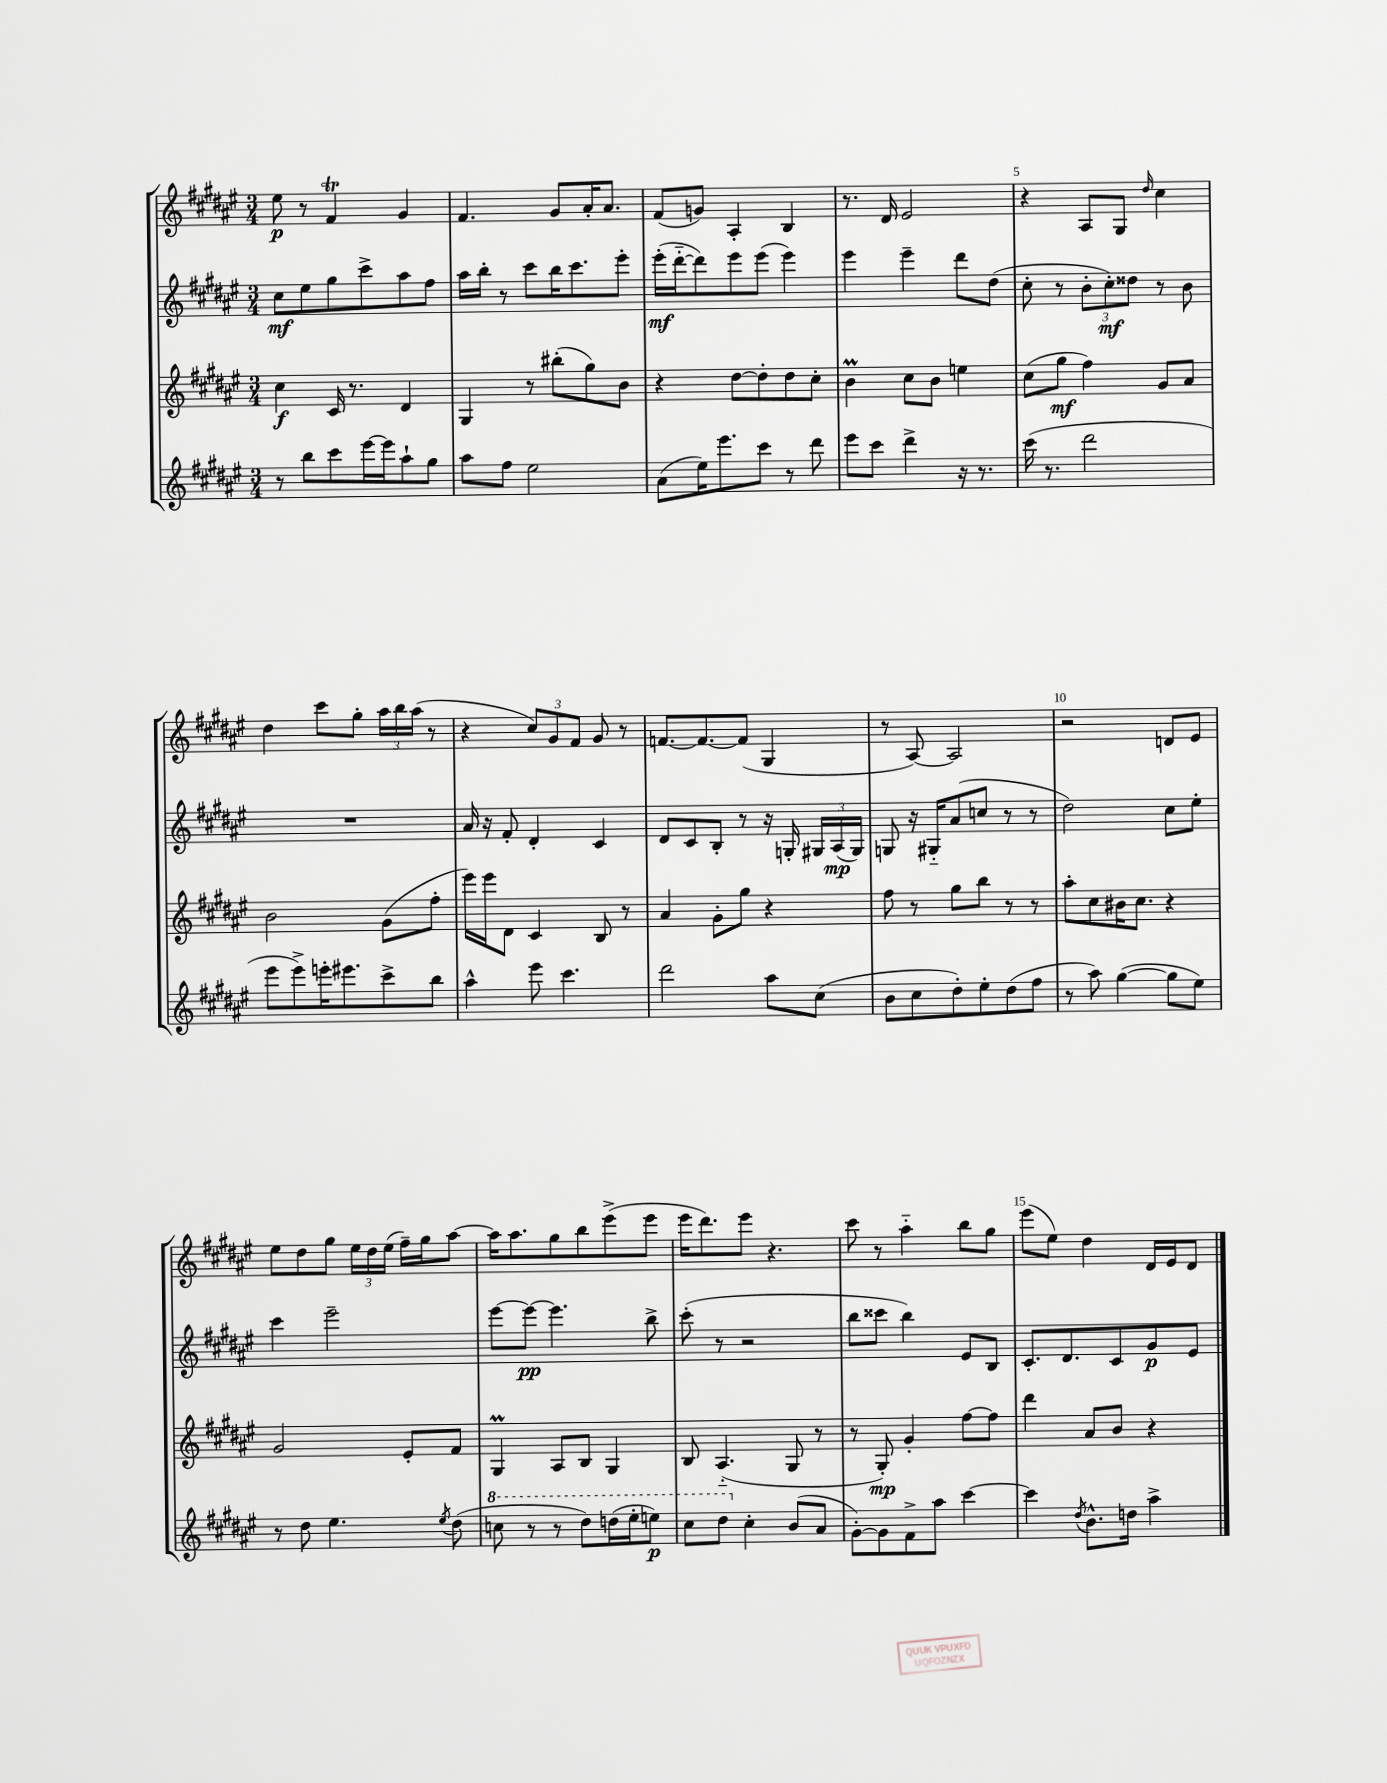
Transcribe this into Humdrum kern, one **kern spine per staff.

**kern	**kern	**kern	**kern
*staff4	*staff3	*staff2	*staff1
*clefG2	*clefG2	*clefG2	*clefG2
*k[f#c#g#d#a#e#]	*k[f#c#g#d#a#e#]	*k[f#c#g#d#a#e#]	*k[f#c#g#d#a#e#]
*M3/4	*M3/4	*M3/4	*M3/4
8r	4cc#	8cc#	8ee#
8bb	.	8ee#	8r
8ccc#	16c#	8gg#	4f#
.	8.r	.	.
[16eee#	.	8ccc#^	.
16eee#]	.	.	.
8aa#`	4d#	8aa#	4g#
8gg#	.	8ff#	.
=	=	=	=
8aa#	4G#	16aa#	4.f#
.	.	16bb'	.
8ff#	.	8r	.
2ee#	8r	8ccc#	.
.	(8bb#'	16bb	8g#
.	.	8.ccc#	.
.	8gg#)	.	16a#'
.	.	.	8.a#
.	8b	8eee#'	.
=	=	=	=
(8a#	4r	(16eee#'	(8f#
.	.	[16ddd#'~	.
16ee#)	.	8ddd#])	8g)
8.eee#	.	.	.
.	[8dd#	8eee#	4A#'
8ccc#	8dd#']	(8eee#	.
8r	8dd#	4eee#)	4B
8ddd#	8cc#'	.	.
=	=	=	=
8eee#	4b	4eee#	8.r
8ccc#	.	.	.
.	.	.	16d#
4ddd#^	8cc#	4eee#~	2e#
.	8b	.	.
16r	4ee	8ddd#	.
8.r	.	.	.
.	.	(8dd#	.
=	=	=	=
(16ccc#	(8cc#	8cc#'	4r
8.r	.	.	.
.	8gg#	8r	.
2ddd#	4ff#)	12b'	8A#
.	.	12cc#')	.
.	.	.	8G#
.	.	12dd##	.
.	.	.	16qqdd#
.	8g#	8r	4cc#
.	8a#	8b	.
=	=	=	=
8eee#	2b	2.r	4dd#
8eee#^)	.	.	.
16eee'	.	.	8ccc#
8.eee#	.	.	.
.	.	.	8gg#'
8ccc#^	(8g#	.	24aa#
.	.	.	24bb
.	.	.	(24aa#
8bb	8ff#'	.	8r
=	=	=	=
4aa#^^	16eee#)	16a#	4r
.	16eee#	16r	.
.	8d#	8f#'	.
8eee#	4c#	4d#'	12cc#)
.	.	.	12g#
4.ccc#	.	.	.
.	.	.	12f#
.	8B	4c#	8g#
.	8r	.	8r
=	=	=	=
2ddd#	4a#	8d#	[8.f
.	.	8c#	.
.	.	.	8.f_
.	8g#'	8B'	.
.	8gg#	8r	(8f]
8aa#	4r	16r	4G#
.	.	16G'	.
(8cc#	.	24G#	.
.	.	(24A#	.
.	.	24G#)	.
=	=	=	=
8b	8ff#	8G	8r
8cc#	8r	16r	[8A#)
.	.	16G#'~	.
8dd#')	8gg#	(8a#	2A#]
8ee#'	8bb	8cc	.
(8dd#	8r	8r	.
8ff#	8r	8r	.
=	=	=	=
8r	8aa#'	2dd#)	2r
8aa#)	8cc#	.	.
([4gg#	16b#	.	.
.	8.cc#	.	.
8gg#]	4r	8cc#	8d
8ee#)	.	8ee#'	8e#
=	=	=	=
8r	2g#	4ccc#	8ee#
8dd#	.	.	8dd#
4.ee#	.	2eee#~	8gg#
.	.	.	24ee#
.	.	.	24dd#
.	.	.	(24ee#
.	8e#'	.	16ff#~)
.	.	.	16gg#
8qee#	.	.	.
(8dd#	8f#	.	[8aa#
=	=	=	=
8ccc	4G#	[8eee#	16aa#]
.	.	.	8.aa#
8r	.	8eee#_	.
8r	8A#	4.eee#]	8gg#
8ddd#)	8B	.	8bb
(16ddd	4G#	.	(8eee#^
16eee#'	.	.	.
8eee)	.	8bb^	8eee#
=	=	=	=
8ccc#	8B	(8ccc#'	16eee#
.	.	.	8.ddd#)
8ddd#	(4.A#'~	8r	.
4cc#'	.	2r	8eee#
.	.	.	4.r
(8b	8G#	.	.
8a#	8r	.	.
=	=	=	=
[8g#')	8r	8bb	8ccc#
8g#]	8G#')	8ccc##	8r
8f#^	4g#'	4bb)	4aa#'~
8aa#	.	.	.
[4ccc#	[8ff#	8e#	8bb
.	8ff#]	8B	8gg#
=	=	=	=
4ccc#]	4ddd#	8.c#'	(8eee#
.	.	.	8ee#)
.	.	8.d#	.
8qdd#	.	.	.
8.b^^	8a#	.	4dd#
.	8b	8c#	.
16dd	.	.	.
4aa#^	4r	8g#	16d#
.	.	.	16e#
.	.	8e#	8d#
==	==	==	==
*-	*-	*-	*-
